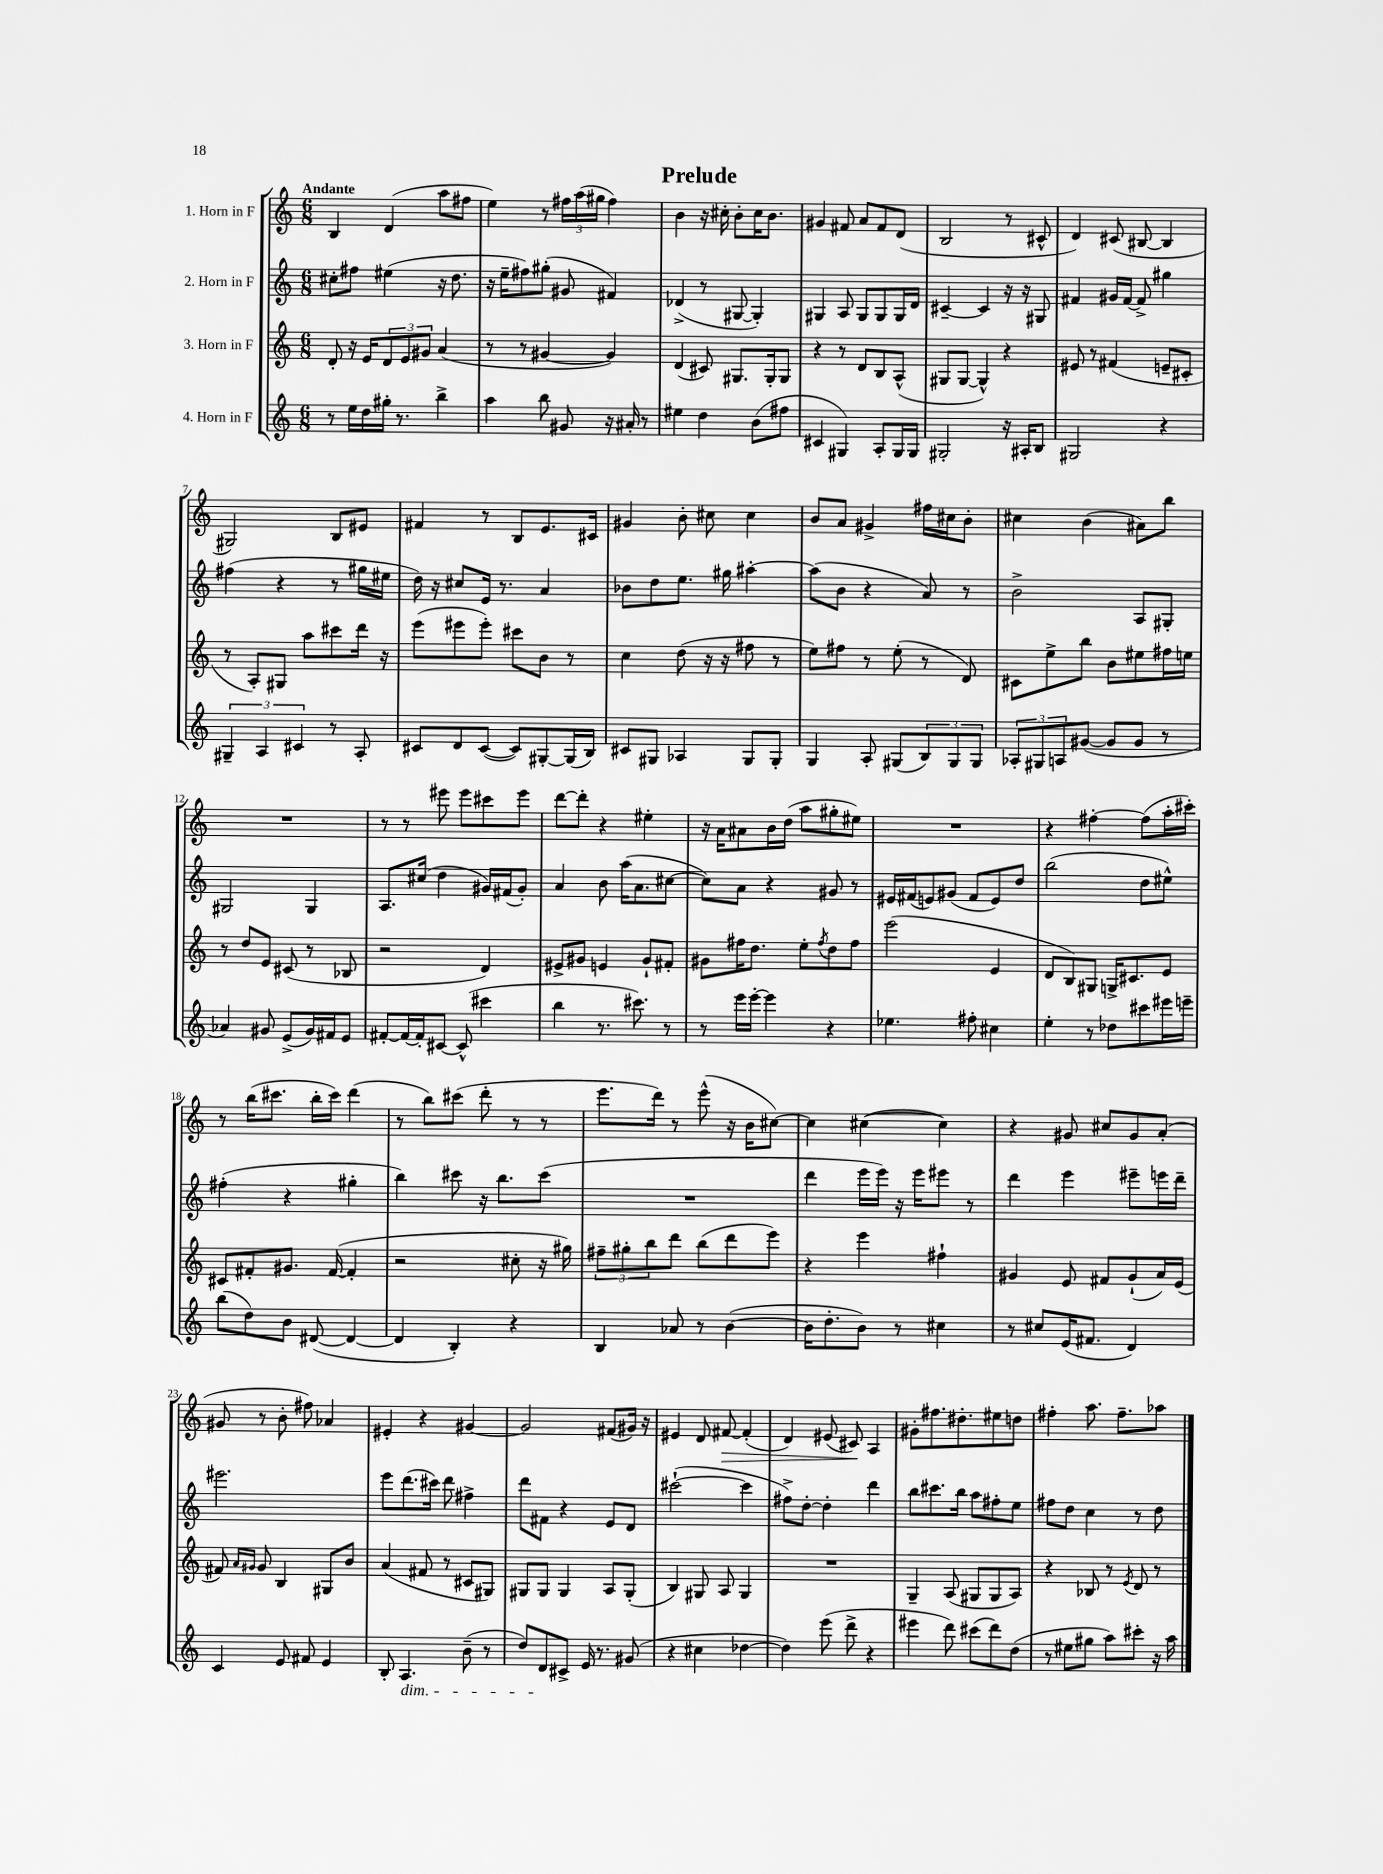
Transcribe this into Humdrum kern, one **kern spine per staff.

**kern	**kern	**kern	**kern	**dynam
*part4	*part3	*part2	*part1	*part1
*staff4	*staff3	*staff2	*staff1	*staff1
*I"4. Horn in F	*I"3. Horn in F	*I"2. Horn in F	*I"1. Horn in F	*
*clefG2	*clefG2	*clefG2	*clefG2	*
*k[]	*k[]	*k[]	*k[]	*
*M6/8	*M6/8	*M6/8	*M6/8	*
=1	=1	=1	=1	=1
!	!	!	!LO:TX:a:B:t=Andante	!
8r	8d'/	8cc#X'\L	4B/	.
16ee\LL	16r	8ff#X\J	.	.
16dd\	16e/KL	.	.	.
16gg#X'\JJ	12d/	(4ee#X\	(4d/	.
8.r	.	.	.	.
.	12e/	.	.	.
.	12g#X/J	.	.	.
4bb^\	(4a/	16r	8aa\L	.
.	.	8.dd\	.	.
.	.	.	8ff#X\J	.
=2	=2	=2	=2	=2
4aa\	8r	16r	4ee\)	.
.	.	16ee~\KL	.	.
.	8r	8ff#X\)	.	.
8bb\	[4g#X/	(8gg#X'\J	8r	.
8g#X/	.	8g#X/	24ff#X\LL	.
.	.	.	(24aa\	.
.	.	.	24gg#X\JJ	.
16r	4g#/])	4f#X/)	4ff#\)	.
16a#X'/	.	.	.	.
8r	.	.	.	.
=3	=3	=3	=3	=3
4ee#X\	(4d/	(4d-X^/	4b\	.
4dd\	8c#X/)	8r	16r	.
.	.	.	16cc#X'\	.
.	8.G#X/L	[8G#X/	8b'\L	.
(8b\L	.	4G#'/])	16cc#\K	.
.	16G#'/k	.	8.b\J	.
8ff#X\J	8G#/J	.	.	.
=4	=4	=4	=4	=4
4c#X/	4r	4G#X/	4g#X/	.
4G#X/)	8r	8A/	8f#X/	.
.	8d/L	8G#/L	8a/L	.
8A'/L	8B/	8G#/	8f#/	.
16G#/L	(8A^^/J	16G#/L	(8d/J	.
16G#/JJ	.	16d/JJ	.	.
=5	=5	=5	=5	=5
2G#X'/	8G#X/L	[4c#X~/	2B/	.
.	[8G#/J	.	.	.
.	4G#^^/])	4c#/]	.	.
16r	4r	16r	8r	.
16A#X'/KL	.	16r	.	.
8B/J	.	8G#X/	8c#X^^/	.
=6	=6	=6	=6	=6
2G#X/	8e#X/	4f#X/	4d/)	.
.	8r	.	.	.
.	(4f#X/	16g#X/LL	(8c#X/	.
.	.	[16f#/JJ	.	.
.	.	8f#^/]	[8B#X/	.
4r	8en~/L	4gg#X\	4B#/]	.
.	8c#X'/J	.	.	.
!!LO:LB:g=z
=7	=7	=7	=7	=7
6G#X~/	8r	(4ff#X\	2G#X/)	.
.	8A'/L)	.	.	.
6A/	.	.	.	.
.	8G#X/J	4r	.	.
6c#X/	.	.	.	.
.	8aa\L	.	.	.
8r	8ccc#X\	8r	8B/L	.
8A'/	16ddd\Jk	16gg#X\LL	8e#X/J	.
.	16r	16ee#X\JJ	.	.
=8	=8	=8	=8	=8
8c#X/L	(8eee\L	16dd\)	4f#X/	.
.	.	16r	.	.
8d/	8eee#X\	8cc#X/L	.	.
([8c#/J	8eee#'\J)	16e/Jk	8r	.
.	.	8.r	.	.
8c#/L])	8ccc#X\L	.	8B/L	.
[8G#X'/	8b\J	4a/	8.e/	.
(16G#/L]	8r	.	.	.
16B/JJ)	.	.	16c#X/Jk	.
=9	=9	=9	=9	=9
8c#X/L	4cc\	8b-X\L	4g#X/	.
8G#X/J	.	8dd\	.	.
4A-X/	(8dd\	8.ee\J	8b'\	.
.	16r	.	8cc#X\	.
.	16r	16gg#X\	.	.
8G#/L	8ff#X\	[4aa#X'\	4cc#\	.
8G#'/J	8r	.	.	.
=10	=10	=10	=10	=10
4G/	8ee\L)	(8aa#\L]	8b/L	.
.	8ff#X\J	8b\J	8a/J	.
8A'/	8r	4r	4g#X^/	.
(8G#X/L	(8ee'\	.	.	.
12B/)	8r	8a/)	16ff#X\LL	.
.	.	.	16cc#X\J	.
12G#/	.	.	.	.
.	8d/)	8r	8b'\J	.
12G#/J	.	.	.	.
=11	=11	=11	=11	=11
12A-X'/L	8c#X\L	2b^\	4cc#X\	.
12G#X/	.	.	.	.
.	8ee^\	.	.	.
12An/	.	.	.	.
([8g#X/J	8bb\J	.	(4b\	.
8g#/L]	8b\L	.	.	.
8g#/J	8ee#X\	8A/L	8a#X\L)	.
8r	16ff#X\L	8G#X'/J	8bb\J	.
.	16een\JJ	.	.	.
!!LO:LB:g=z
=12	=12	=12	=12	=12
4a-X/)	8r	2G#X/	2.r	.
.	8dd/L	.	.	.
8g#X/	8e/J	.	.	.
(8e^/L	(8c#X/	.	.	.
16g#/L)	8r	4G#/	.	.
16f#X/J	.	.	.	.
8e/J	8B-X/	.	.	.
=13	=13	=13	=13	=13
[8f#X'/L	2r	8.A/L	8r	.
16f#/L_	.	.	8r	.
16f#'/J]	.	(16cc#X/Jk	.	.
[8c#X/J	.	4dd\	8eee#X\	.
(8c#^^/]	.	.	8eee#\L	.
4ccc#X\	4d/)	16g#X/LL)	8ccc#X\	.
.	.	(16f#X/J	.	.
.	.	8g#'/J)	8eee#\J	.
=14	=14	=14	=14	=14
4bb\	8e#X^/L	4a/	[8ddd\L	.
.	8g#X/J	.	8ddd'\J]	.
8.r	4en/	8b\	4r	.
.	.	(16aa\KL	.	.
8.ccc#X\)	.	8.a\	.	.
.	8g#`/L	.	4ee#X'\	.
8r	8f#X'/J	[8cc#X\J	.	.
=15	=15	=15	=15	=15
8r	8g#X\L	8cc#\L])	16r	.
.	.	.	16a\KL	.
16eee\LL	16ff#X\K	8a\J	8a#X\	.
[16eee'\JJ	8.dd\J	.	.	.
4eee\]	.	4r	16b\L	.
.	.	.	(16dd\JJ	.
.	8ee'\L	.	8aa\L	.
.	8qff#/	.	.	.
4r	8dd\	8g#X/	8gg#X'\	.
.	8ff#\J	8r	8ee#X\J)	.
=16	=16	=16	=16	=16
4.ee-X\	(2eee\	16e#X/LL	2.r	.
.	.	(16f#X/J	.	.
.	.	8en/)	.	.
.	.	(8g#X/J	.	.
8ff#X'\	.	8f#/L	.	.
4cc#X\	4e/	8e/)	.	.
.	.	8dd/J	.	.
=17	=17	=17	=17	=17
4ee'\	8d/L	(2bb\	4r	.
.	8B/)	.	.	.
8r	8G#X/J	.	[4ff#X'\	.
8dd-X\L	16Gn^/KL	.	.	.
.	8.c#X/	.	.	.
8ccc#X\	.	8dd\L	(8ff#\L]	.
16eee#X\L	8e/J	8ee#X^^\J)	16aa'\L	.
16eeen~\JJ	.	.	16ccc#X'\JJ)	.
!!LO:LB:g=z
=18	=18	=18	=18	=18
(8bb\L	8c#X/L	(4ff#X'\	8r	.
8dd\)	8f#X'/	.	(16bb\KL	.
.	.	.	8.ccc#X\J	.
8b\J	8.g#X/J	4r	.	.
([8d#X/	.	.	16bb'\LL	.
.	([16f#/	.	16ccc#\JJ)	.
4d#/_	4f#'/]	4gg#X'\	(4ddd\	.
=19	=19	=19	=19	=19
4d#/]	2r	4bb\)	8r	.
.	.	.	8bb\L)	.
4B'/)	.	8ccc#X\	(8ccc#X\J	.
.	.	16r	8ddd'\	.
.	.	8.bb\L	.	.
4r	8cc#X'\	.	8r	.
.	16r	(8ccc#\J	8r	.
.	16gg#X\)	.	.	.
=20	=20	=20	=20	=20
4B/	12ff#X~\L	2.r	8.eee\L	.
.	12gg#X'\	.	.	.
.	12bb\	.	.	.
.	.	.	16ddd\Jk)	.
8a-X/	8ddd\J	.	8r	.
8r	(8bb\L	.	(8eee^^\	.
([4b\	8ddd\	.	16r	.
.	.	.	16b\KL	.
.	8eee\J)	.	[8cc#X\J)	.
=21	=21	=21	=21	=21
16b\KL]	4r	4ddd\	4cc#\]	.
8.dd'\	.	.	.	.
8b\J)	4eee\	16eee\LL	([4cc#X\	.
.	.	16eee\JJ)	.	.
8r	.	16r	.	.
.	.	16eee\KL	.	.
4cc#X\	4ff#X`\	8eee#X\J	4cc#\])	.
.	.	8r	.	.
=22	=22	=22	=22	=22
8r	4g#X/	4ddd\	4r	.
8cc#X/L	.	.	.	.
(16e/K	8e/	4eee\	8g#X/	.
8.f#X/J	.	.	.	.
.	8f#X/L	.	8cc#X/L	.
4d/)	(8g#`/	8eee#X~\L	8g#/	.
.	16a/L)	16eeen\L	(8a'/J	.
.	(16e/JJ	16ddd~\JJ	.	.
!!LO:LB:g=z
=23	=23	=23	=23	=23
4c/	8f#X/)	2.eee#X\	8g#X/	.
.	16qqa/LL	.	.	.
.	16qqg#X/JJ	.	.	.
.	8g#/	.	8r	.
8e/	4B/	.	8b'\	.
8f#X/	.	.	8ff#X\)	.
4e/	8G#X/L	.	4a-X/	.
.	8b/J	.	.	.
=24	=24	=24	=24	=24
8B'/	(4a/	8eee\L	4e#X'/	.
!LO:TX:b:i:t=dim.	!	!	!	!
4.A/	.	(8.ddd\	.	.
.	8f#X/	.	4r	.
.	.	16ccc#X\Jk)	.	.
.	8r	8ddd\	.	.
(8b~\	8c#X/L	4ff#X^\	[4g#X/	.
8r	8G#X/J)	.	.	.
=25	=25	=25	=25	=25
8dd/L)	8G#X/L	8ddd\L	2g#/]	.
8d/	8G#/J	8f#X\J	.	.
8c#X^/J	4G#/	4r	.	.
16e/	.	.	.	.
8.r	.	.	.	.
.	8A/L	8e/L	(8f#X/L	.
(8g#X/	(8G#'/J	8d/J	16g#X/Jk)	.
.	.	.	16r	.
=26	=26	=26	=26	=26
4r	4B/)	([2ccc#X`\	4e#X/	.
4cc#X\	8G#X/	.	8d/	.
!	!	!	!	!LO:HP:b
.	8A/	.	[8f#X/	>
[4dd-X\	4G#/	4ccc#\]	(4f#'/]	.
=27	=27	=27	=27	=27
4dd-\])	2.r	8ff#X^\L)	4d/)	.
.	.	[8dd'\J	.	.
(8eee\	.	4dd'\]	(8e#X/	.
8ddd^\	.	.	8c#X/)	.
4r	.	4ddd\	4A/	]
=28	=28	=28	=28	=28
4eee#X\	4G~/	8bb\L	8g#X'\L	.
.	.	8.ccc#X\	8.ff#X\	.
8ddd\)	(8A/	.	.	.
.	.	16bb\Jk	8.dd#X'\	.
(8ccc#X\L	8G#X/L	8aa\L	.	.
8ddd\)	8G#/	8ff#X'\	8ee#X\	.
(8dd\J	8A/J)	8ee\J	8ddn\J	.
=29	=29	=29	=29	=29
8r	4r	8ff#X\L	4ff#X'\	.
8ee#X\L	.	8dd\J	.	.
8gg#X\J	8B-X/	4cc\	8.aa\	.
8aa\L)	8r	.	.	.
.	.	.	8.ff#~\L	.
.	8qe/	.	.	.
8ccc#X'\J	8d/	8r	.	.
16r	8r	8dd\	8aa-X\J	.
16aa\	.	.	.	.
==	==	==	==	==
*-	*-	*-	*-	*-
